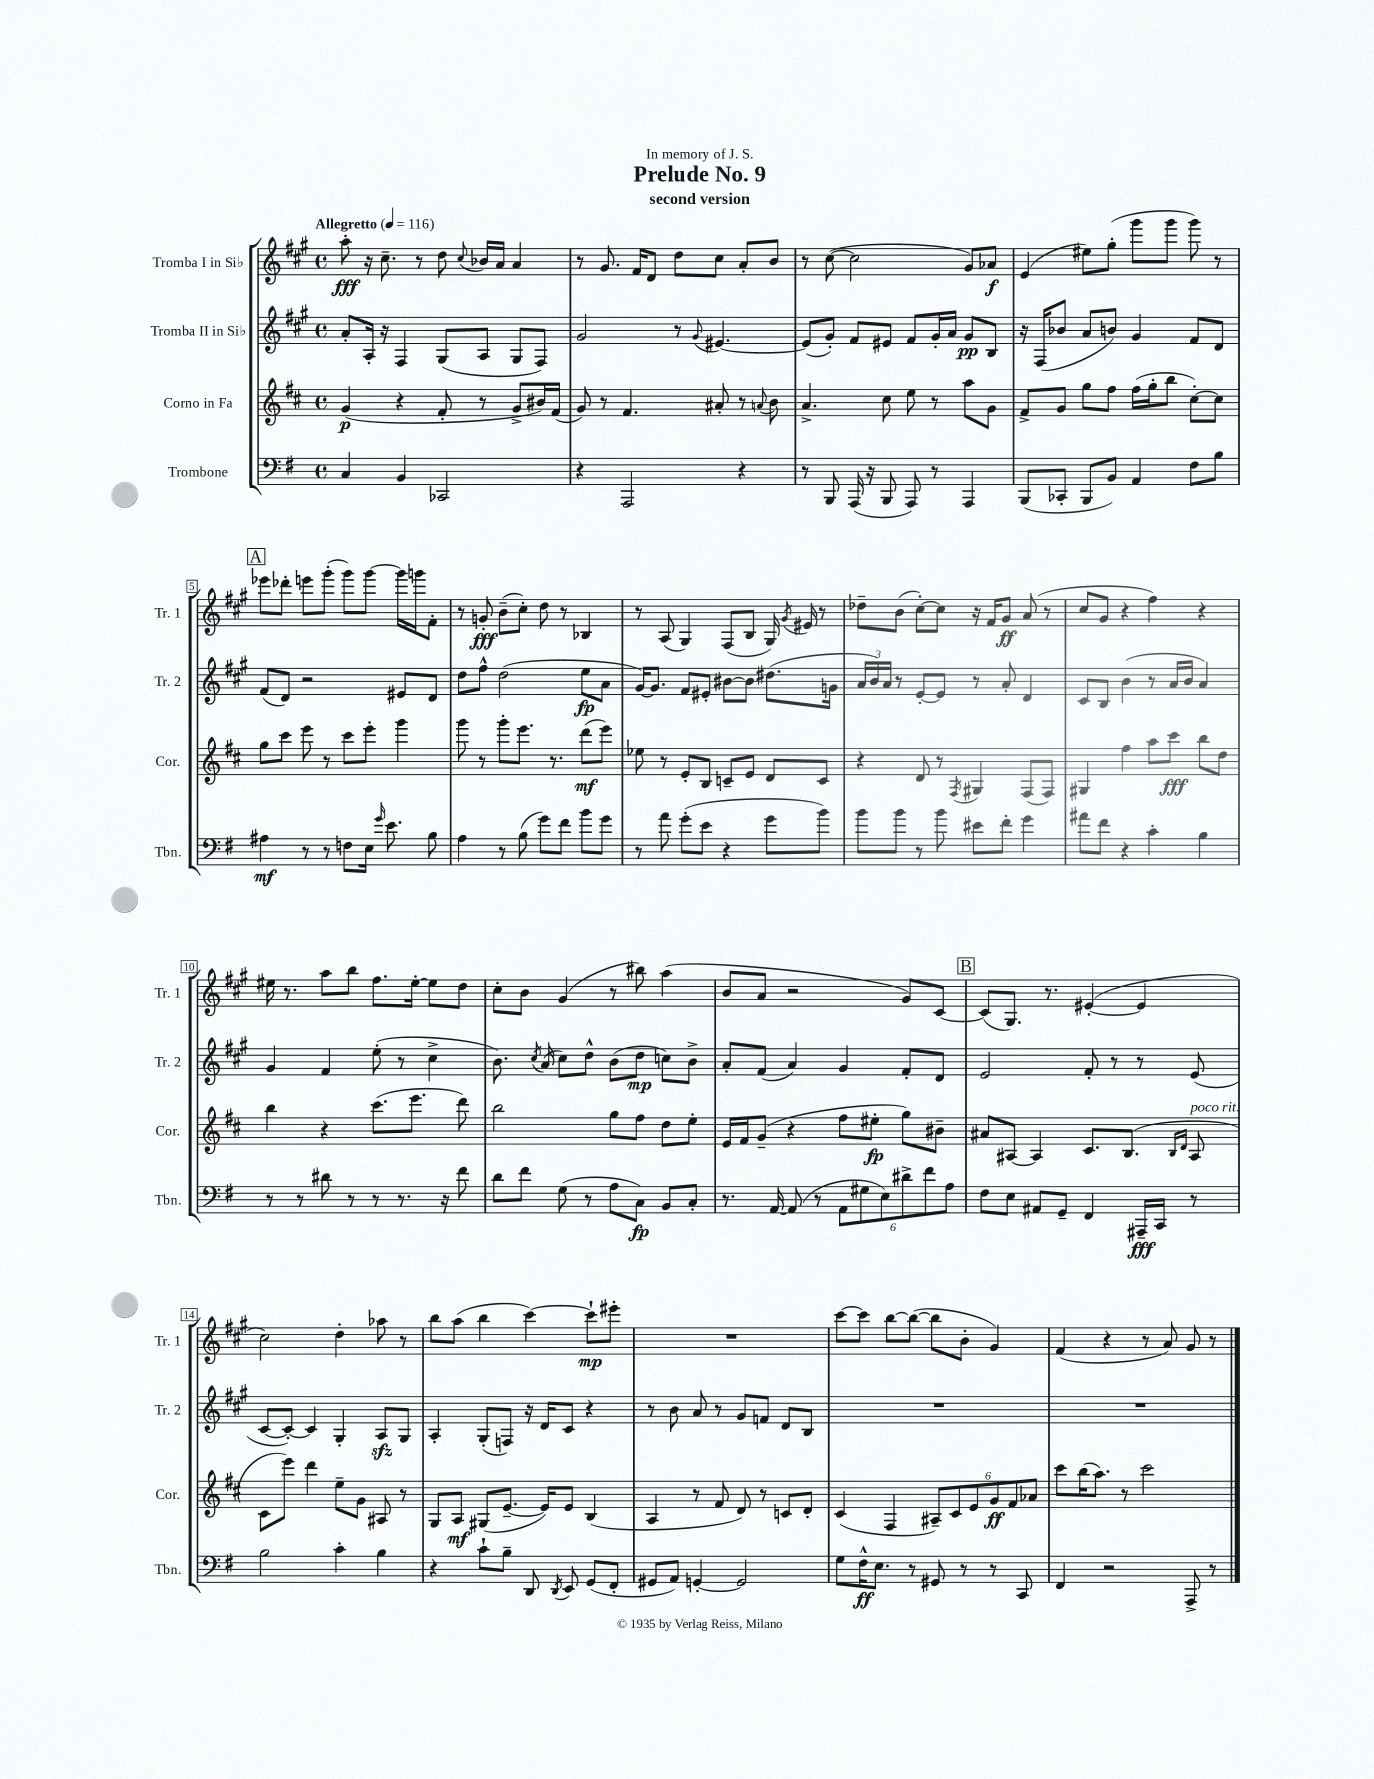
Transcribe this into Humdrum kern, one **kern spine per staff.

**kern	**dynam	**kern	**dynam	**kern	**dynam	**kern	**dynam
*part4	*part4	*part3	*part3	*part2	*part2	*part1	*part1
*staff4	*staff4	*staff3	*staff3	*staff2	*staff2	*staff1	*staff1
*I"Trombone	*	*I"Corno in Fa	*	*I"Tromba II in Si♭	*	*I"Tromba I in Si♭	*
*I'Tbn.	*	*I'Cor.	*	*I'Tr. 2	*	*I'Tr. 1	*
*clefF4	*	*clefG2	*	*clefG2	*	*clefG2	*
*k[f#]	*	*k[f#c#]	*	*k[f#c#g#]	*	*k[f#c#g#]	*
*M4/4	*	*M4/4	*	*M4/4	*	*M4/4	*
*met(c)	*	*met(c)	*	*met(c)	*	*met(c)	*
*MM116	*	*MM116	*	*MM116	*	*MM116	*
=1	=1	=1	=1	=1	=1	=1	=1
!	!	!	!	!	!	!LO:TX:a:B:t=Allegretto	!
4C/	.	(4g/	p	8a'/L	.	8aa'\	fff
.	.	.	.	16A'/Jk	.	16r	.
.	.	.	.	16r	.	8.cc#~\	.
4BB/	.	4r	.	4F#/	.	.	.
.	.	.	.	.	.	8r	.
2CC-X/	.	8f#'/	.	(8G#/L	.	8dd\	.
.	.	.	.	.	.	8qqcc#/	.
.	.	8r	.	8A/J	.	16b-X/LL	.
.	.	.	.	.	.	16a/JJ	.
.	.	8g^/L	.	8G#/L	.	4a/	.
.	.	16b#X/L)	.	8F#/J)	.	.	.
.	.	(16f#/JJ	.	.	.	.	.
=2	=2	=2	=2	=2	=2	=2	=2
4r	.	8g/)	.	2g#/	.	8r	.
.	.	8r	.	.	.	8.g#/	.
2AAA/	.	4.f#/	.	.	.	.	.
.	.	.	.	.	.	16f#/KL	.
.	.	.	.	.	.	8d/J	.
.	.	.	.	8r	.	8dd\L	.
.	.	.	.	8qqg#/	.	.	.
.	.	8a#X'/	.	[4.e#X/	.	8cc#\J	.
4r	.	8r	.	.	.	8a'/L	.
.	.	8qqan/	.	.	.	.	.
.	.	8b\	.	.	.	8b/J	.
=3	=3	=3	=3	=3	=3	=3	=3
8r	.	4.a^/	.	(8e#/L]	.	8r	.
8BBB/	.	.	.	8g#'/J)	.	([8cc#\	.
(16AAA/	.	.	.	8f#/L	.	2cc#\]	.
16r	.	.	.	.	.	.	.
8BBB/	.	8cc#\	.	8e#X/J	.	.	.
8AAA/)	.	8ee\	.	8f#/L	.	.	.
8r	.	8r	.	16g#'/L	.	.	.
.	.	.	.	16a/JJ	.	.	.
4AAA/	.	8aa\L	.	8g#/L	pp	8g#/L)	.
.	.	8g\J	.	8B/J	.	8a-X/J	f
=4	=4	=4	=4	=4	=4	=4	=4
(8BBB/L	.	8f#^/L	.	16r	.	(4e/	.
.	.	.	.	(16F#/KL	.	.	.
8CC-X'/J	.	8g/J	.	8b-X/J	.	.	.
8BBB/L	.	8gg\L	.	8a/L	.	8ee#X\L)	.
8BB/J)	.	8ff#\J	.	8bn/J)	.	(8gg#'\J	.
4AA/	.	(16ff#\LL	.	4g#/	.	8ggg#\L	.
.	.	16gg'\J	.	.	.	.	.
.	.	8bb\J	.	.	.	8ggg#\J	.
8F#\L	.	[8cc#'\L)	.	8f#/L	.	8ggg#\)	.
8B\J	.	8cc#\J]	.	8d/J	.	8r	.
!!LO:LB:g=z
!!LO:REH:place=s1:t=A
=5	=5	=5	=5	=5	=5	=5	=5
4A#X\	mf	8gg\L	.	(8f#/L	.	8eee-X\L	.
.	.	8ccc#\J	.	8d/J)	.	8ddd-X'\J	.
8r	.	8eee\	.	2r	.	8eeen\L	.
8r	.	8r	.	.	.	(8ggg#'\J	.
8Fn\L	.	8ccc#\L	.	.	.	8ggg#\L)	.
16E\Jk	.	8eee'\J	.	.	.	[8ggg#\J	.
16qqg/	.	.	.	.	.	.	.
8.e\	.	.	.	.	.	.	.
.	.	4ggg\	.	8e#X/L	.	16ggg#\LL]	.
.	.	.	.	.	.	16gggn\J	.
8B\	.	.	.	8d/J	.	8f#'\J	.
=6	=6	=6	=6	=6	=6	=6	=6
4A\	.	8ggg\	.	8dd\L	.	8r	.
.	.	8r	.	8ff#^^\J	.	8gn'/	fff
8r	.	8ggg'\L	.	(2dd\	.	(8b~\L	.
(8B\	.	8.eee\J	.	.	.	8cc#'\J)	.
8g\L)	.	.	.	.	.	8dd\	.
.	.	8.r	.	.	.	.	.
8f#\J	.	.	.	.	.	8r	.
8b\L	.	(8ddd\L	mf	8ee\L	fp	4B-X/	.
8g\J	.	8eee\J)	.	8a\J	.	.	.
=7	=7	=7	=7	=7	=7	=7	=7
8r	.	8ee-X\	.	[16g#/KL)	.	8r	.
.	.	.	.	8.g#/J]	.	.	.
8a\	.	8r	.	.	.	(8A/	.
(8g'\L	.	8e'/L	.	8f#/L	.	4G#/)	.
8e\J	.	8B/J	.	8e#X'/J	.	.	.
4r	.	8cn~/L	.	[8b#X\L	.	(8F#/L	.
.	.	8e/J	.	8b#\J]	.	8B/J	.
8g\L	.	8d/L	.	(8.dd#X\L	.	16G#/)	.
.	.	.	.	.	.	8qg#/	.
.	.	.	.	.	.	16e#X/	.
8b\J)	.	8c/J	.	.	.	8r	.
.	.	.	.	16gn\Jk	.	.	.
=8	=8	=8	=8	=8	=8	=8	=8
8b\L	.	4r	.	24a/LL	.	8dd-X~\L	.
.	.	.	.	24b/)	.	.	.
.	.	.	.	24a/JJ	.	.	.
8b\J	.	.	.	8r	.	(8b\J	.
8r	.	8d/	.	[8e'/L	.	[8cc#'\L)	.
8b\	.	8r	.	8e/J]	.	8cc#\J]	.
.	.	8qF#/	.	.	.	.	.
8e#X\L	.	4G#X/	.	8r	.	16r	.
.	.	.	.	.	.	16f#/KL	.
8f#'\J	.	.	.	8a'/	.	8g#/J	ff
4g\	.	(8F#/L	.	4d/	.	(8a/	.
.	.	8F#/J)	.	.	.	8r	.
=9	=9	=9	=9	=9	=9	=9	=9
8a#X\L	.	4G#X/	.	8c#/L	.	8cc#/L	.
8f#\J	.	.	.	8B/J	.	8g#/J	.
4r	.	4ff#\	.	(4b\	.	4r	.
4c'\	.	8aa\L	.	8r	.	4ff#\)	.
.	.	8ccc#\J	fff	16a/LL	.	.	.
.	.	.	.	16b/JJ	.	.	.
4B\	.	8bb\L	.	4a/)	.	4r	.
.	.	8dd\J	.	.	.	.	.
!!LO:LB:g=z
=10	=10	=10	=10	=10	=10	=10	=10
8r	.	4bb\	.	4g#/	.	16ee#X\	.
.	.	.	.	.	.	8.r	.
8r	.	.	.	.	.	.	.
8d#X\	.	4r	.	4f#/	.	8aa\L	.
8r	.	.	.	.	.	8bb\J	.
8r	.	(8.ccc#\L	.	(8ee'\	.	8.ff#\L	.
8.r	.	.	.	8r	.	.	.
.	.	8.eee\J	.	.	.	[16ee#'\Jk	.
.	.	.	.	4cc#^\	.	8ee#\L]	.
16r	.	.	.	.	.	.	.
8f#\	.	8ddd\)	.	.	.	8dd\J	.
=11	=11	=11	=11	=11	=11	=11	=11
8d\L	.	2bb\	.	8.b\)	.	8cc#'\L	.
8f#\J	.	.	.	.	.	8b\J	.
.	.	.	.	8qcc#/	.	.	.
.	.	.	.	(16a/	.	.	.
(8G\	.	.	.	8cc#\L)	.	(4g#/	.
8r	.	.	.	8dd^^\J	.	.	.
8A\L	.	8gg\L	.	(8b\L	.	8r	.
8C\J)	fp	8ff#\J	.	8dd\J	mp	8bb#X\)	.
8BB/L	.	8dd\L	.	8ccn\L)	.	(4aa\	.
8C'/J	.	8ee'\J	.	8b^\J	.	.	.
=12	=12	=12	=12	=12	=12	=12	=12
8.r	.	16e/LL	.	8a'/L	.	8b/L	.
.	.	16f#/J	.	.	.	.	.
.	.	(8g~/J	.	(8f#/J	.	8a/J	.
[16AA/	.	.	.	.	.	.	.
(8AA/]	.	4r	.	4a/)	.	2r	.
8r	.	.	.	.	.	.	.
12AA\L	.	8ff#\L	.	4g#/	.	.	.
12G#X\	.	.	.	.	.	.	.
.	.	8ee#X'\J	fp	.	.	.	.
12E\)	.	.	.	.	.	.	.
12d#X^\	.	8gg\L)	.	8f#'/L	.	8g#/L)	.
12f#\	.	.	.	.	.	.	.
.	.	8b#X~\J	.	8d/J	.	[8c#/J	.
12A\J	.	.	.	.	.	.	.
!!LO:REH:place=s1:t=B
=13	=13	=13	=13	=13	=13	=13	=13
8F#\L	.	8a#X/L	.	2e/	.	(8c#/L]	.
8E\J	.	[8A#X/J	.	.	.	8.G#/J)	.
8AA#X/L	.	4A#/]	.	.	.	.	.
.	.	.	.	.	.	8.r	.
8GG~/J	.	.	.	.	.	.	.
4FF#/	.	8.c#/L	.	8f#'/	.	([4e#X'/	.
.	.	.	.	8r	.	.	.
.	.	(8.B/J	.	.	.	.	.
16AAA#X~/LL	fff	.	.	8r	.	4e#/]	.
16CC/JJ	.	.	.	.	.	.	.
.	.	16qqB/LL	.	.	.	.	.
.	.	16qqd/JJ	.	.	.	.	.
!	!	!LO:TX:a:i:t=poco rit.	!	!	!	!	!
8r	.	8A#/	.	(8e/	.	.	.
!!LO:LB:g=z
=14	=14	=14	=14	=14	=14	=14	=14
2B\	.	8c#\L	.	[8c#/L	.	2cc#\)	.
.	.	8eee\J)	.	8c#'/J_)	.	.	.
.	.	4ddd\	.	4c#/]	.	.	.
4c'\	.	8ee~\L	.	4G#'/	.	4dd'\	.
.	.	8g\J	.	.	.	.	.
4B\	.	8A#X/	.	8Azz/L	.	8aa-X\	.
.	.	8r	.	8G#/J	.	8r	.
=15	=15	=15	=15	=15	=15	=15	=15
4r	.	8G/L	.	4A'/	.	8bb\L	.
.	.	8A/J	mf	.	.	(8aa\J	.
8c`\L	.	(8G#X/L	.	(8G#'/L	.	4bb\	.
8B~\J	.	[8.e~/J	.	8Fn/J)	.	.	.
8DD/	.	.	.	16r	.	[4ccc#\)	.
.	.	16e/KL])	.	16d/KL	.	.	.
8qDD/	.	.	.	.	.	.	.
8EE/	.	8e/J	.	8c#/J	.	.	.
(8GG/L	.	(4B/	.	4r	.	8ccc#`\L]	mp
8FF#'/J	.	.	.	.	.	8eee#X'\J	.
=16	=16	=16	=16	=16	=16	=16	=16
8GG#X/L	.	4A/	.	8r	.	1r	.
8AA/J)	.	.	.	8b\	.	.	.
[4GGn'/	.	8r	.	8a/	.	.	.
.	.	8f#/	.	8r	.	.	.
2GG/]	.	8d/)	.	8g#/L	.	.	.
.	.	8r	.	8fn/J	.	.	.
.	.	8cn/L	.	8d/L	.	.	.
.	.	8d'/J	.	8B/J	.	.	.
=17	=17	=17	=17	=17	=17	=17	=17
8G\L	.	(4c#/	.	1r	.	[8ccc#\L	.
16F#^^\K	ff	.	.	.	.	8ccc#\J]	.
8.E\J	.	.	.	.	.	.	.
.	.	4F#/	.	.	.	[8bb\L	.
8r	.	.	.	.	.	(8bb\J_	.
8GG#X/	.	12A#X~/L)	.	.	.	8bb\L]	.
.	.	12c#/	.	.	.	.	.
8r	.	.	.	.	.	8b'\J	.
.	.	12e/	.	.	.	.	.
8r	.	12g/	ff	.	.	4g#/)	.
.	.	12f#/	.	.	.	.	.
8CC/	.	.	.	.	.	.	.
.	.	12a-X/J	.	.	.	.	.
=18	=18	=18	=18	=18	=18	=18	=18
4FF#/	.	8ccc#\L	.	1r	.	(4f#/	.
.	.	(16bb\K	.	.	.	.	.
.	.	8.aa\J)	.	.	.	.	.
2r	.	.	.	.	.	4r	.
.	.	8r	.	.	.	.	.
.	.	2ccc#\	.	.	.	8r	.
.	.	.	.	.	.	8a/)	.
8AAA^/	.	.	.	.	.	8g#/	.
8r	.	.	.	.	.	8r	.
==	==	==	==	==	==	==	==
*-	*-	*-	*-	*-	*-	*-	*-
